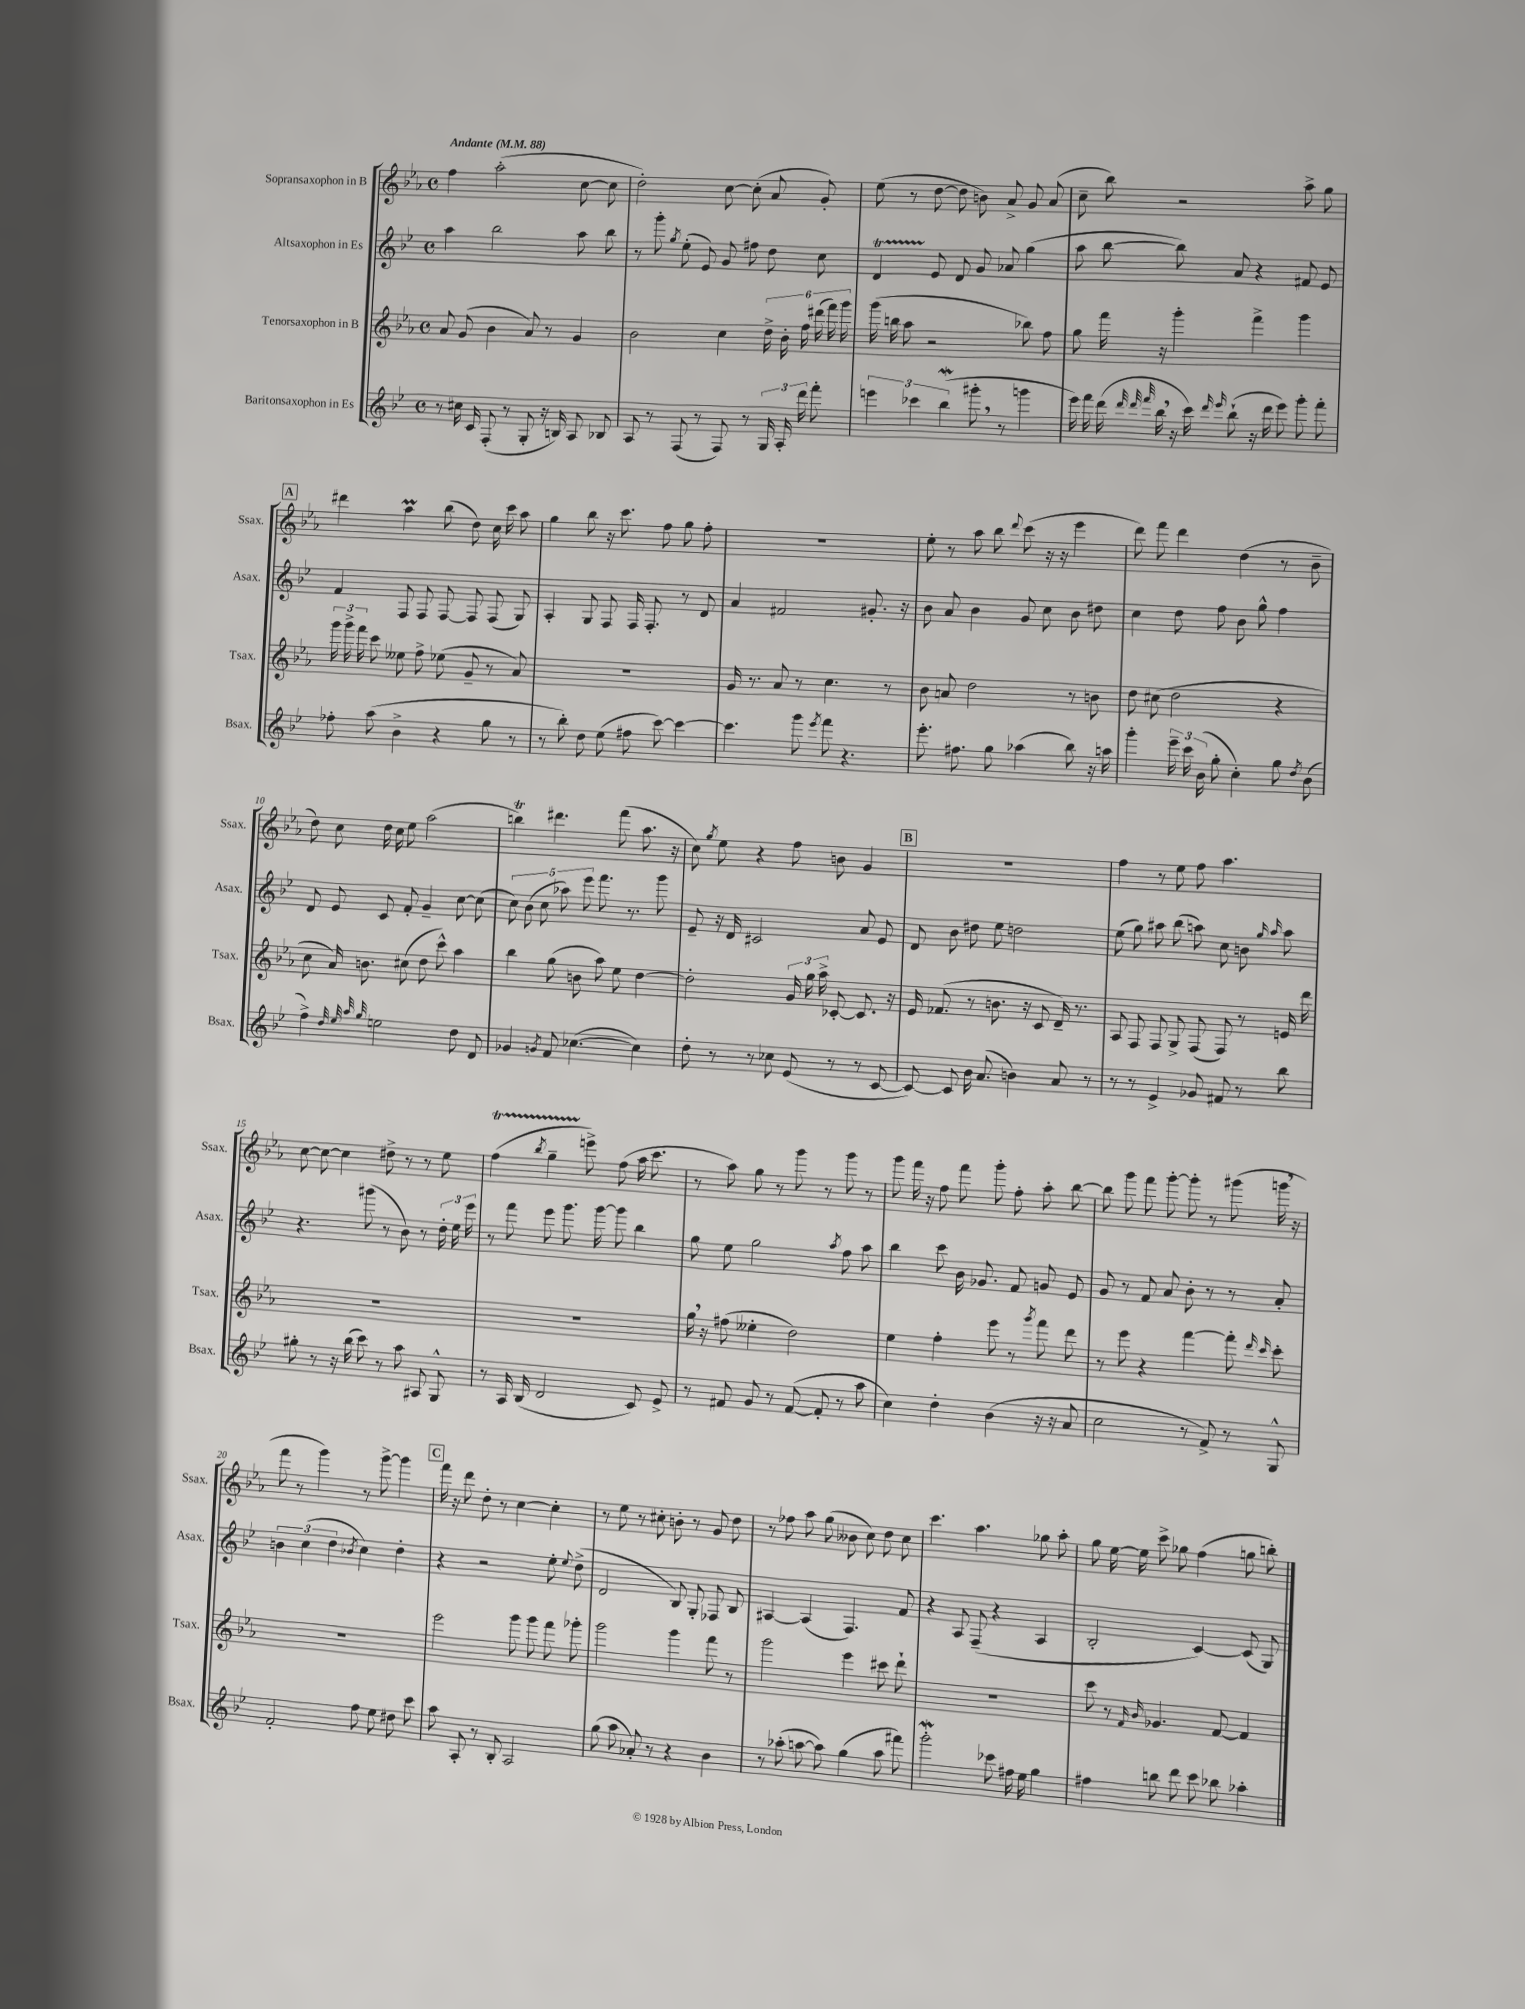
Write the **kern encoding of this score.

**kern	**kern	**kern	**kern
*part4	*part3	*part2	*part1
*staff4	*staff3	*staff2	*staff1
*I"Baritonsaxophon in Es	*I"Tenorsaxophon in B	*I"Altsaxophon in Es	*I"Sopransaxophon in B
*I'Bsax.	*I'Tsax.	*I'Asax.	*I'Ssax.
*clefG2	*clefG2	*clefG2	*clefG2
*k[b-e-]	*k[b-e-a-]	*k[b-e-]	*k[b-e-a-]
*M4/4	*M4/4	*M4/4	*M4/4
*met(c)	*met(c)	*met(c)	*met(c)
*MM88	*MM88	*MM88	*MM88
=1	=1	=1	=1
!	!	!	!LO:TX:a:B:t=Andante
8r	8a-/	4aa\	4ff\
16cc#X\	(8g/	.	.
16c/	.	.	.
(8F'/	4b-\	2bb-\	(2aa-'\
8r	.	.	.
8G'/	8a-/)	.	.
16r	8r	.	.
16Bn/)	.	.	.
8A/	4g/	8aa\	[8cc\
8B-X/	.	8bb-\	8cc\]
=2	=2	=2	=2
8A/	2b-\	8r	2dd'\)
8r	.	8ggg'\	.
.	.	8qgg/	.
(8F/	.	(8ee-'\	.
8r	.	8e-/)	.
8F/)	4cc\	8g/	[8cc\
8r	.	8ff#X\	(8cc'\]
24G/	24dd^\	8dd\	8a-/
24A'/	24b-'\	.	.
24ddd\	24ff\	.	.
8fff'\	(24ddd#X\	8cc\	8g'/)
.	24fff\)	.	.
.	24ggg\	.	.
=3	=3	=3	=3
6eeen\	(16ggg\	4dt/	(8ee-\
.	16bbn\	.	.
.	8aa-\	.	8r
6ccc-X\	.	.	.
.	2r	8e-/	[8dd\
(6bb-w\	.	.	.
.	.	8d/	8dd\]
8ggg#X',\	.	8g/	8bn\)
8r	.	8a-X/	8a-^/
4gggn\	8bb-X\)	(4gg\	8g/
.	8ff\	.	(8a-/
=4	=4	=4	=4
16eee-\)	8gg\	8aa\	8cc~\
16fff\	.	.	.
(16ddd\	16fff\	[8bb-\	8bb-\)
32qqddd/	.	.	.
32qqddd/	.	.	.
32qqfff/	.	.	.
16bb-,\	16r	.	.
16r	4ggg'\	8bb-\])	2r
16ccc\)	.	.	.
16qqddd/	.	.	.
16qqeee-/	.	.	.
(8bb-`\	.	8a/	.
16r	4fff^\	4r	.
16ddd\	.	.	.
8eee-\)	.	.	.
8ggg'\	4ggg\	8f#X/	8aa-^\
8fff'\	.	8e-/	8gg\
!!LO:LB:g=z
!!LO:REH:place=s1:t=A
=5	=5	=5	=5
8ff-X'\	24ggg\	4f/	4ddd#X\
.	24ggg^\	.	.
.	24fff\	.	.
(8aa\	8ccc\	.	.
4b-^\	8ee--X\	8F/	4aa-M\
.	8ff^\	8F/	.
4r	(8ee-X\	[8F/	(8bb-\
.	8g~/	8F/]	8dd\)
8gg\	8r	(8F/	16cc\
.	.	.	16ccc\
8r	8a-/)	8G/)	8aa-\
=6	=6	=6	=6
8r	1r	4A'/	4gg\
8bb-'\)	.	.	.
8dd\	.	8G/	8bb-\
(8ee-\	.	8F/	16r
.	.	.	8.ccc\
8ff#X\	.	16F/	.
.	.	8.F'/	.
[8ccc\)	.	.	8ff\
4ccc\_	.	8r	8gg\
.	.	8d/	8ff'\
=7	=7	=7	=7
4.ccc\]	16g/	4a/	1r
.	8.r	.	.
.	8a-/	2f#X/	.
8ggg\	8r	.	.
8qeee-/	.	.	.
8fff\	4.cc\	.	.
4.r	.	.	.
.	.	8.g#X'/	.
.	8r	.	.
.	.	16r	.
=8	=8	=8	=8
8.eee-'\	8b-\	8b-\	8ee-'\
.	8an/	8a/	8r
8.ff#X\	.	.	.
.	2dd\	4b-\	8aa-\
8gg\	.	.	8bb-\
.	.	.	8qqddd/
(4aa-X\	.	8g/	(8ccc\
.	.	8cc\	16r
.	.	.	16r
8bb-\)	8r	8b-\	4eee-\
16r	8bn\	8dd#X\	.
16aan\	.	.	.
=9	=9	=9	=9
4ggg'\	8dd\	4cc\	8ddd\)
.	(8cc#X\	.	8fff\
24eee-~\	2dd\	8dd\	4ddd\
24ccc\	.	.	.
(24b-\	.	.	.
8gg'\	.	8ff\	.
4cc'\)	.	8b-\	(4dd\
.	.	8gg^^\	.
8gg\	4r	4ff\	8r
8qdd/	.	.	.
(8b-\	.	.	8b-~\
!!LO:LB:g=z
=10	=10	=10	=10
4ff^\)	8cc\	8d/	8dd\)
.	16a-/)	8e-/	8cc\
.	8.bn\	.	.
32qqdd/	.	.	.
32qqee-/	.	.	.
32qqaa/	.	.	.
32qqgg/	.	.	.
2een\	.	8c/	16dd\
.	.	.	16cc\
.	(8cc#X\	8f'/	8ee-\
.	8dd\	4g~/	(2aa-\
.	8ccc^^\)	.	.
8dd\	4aa-\	[8cc\	.
8d/	.	(8cc\]	.
=11	=11	=11	=11
4g-X/	4bb-\	10cc\)	4bbnt\)
.	.	(10b-\	.
.	.	10cc\	.
8qgn/	.	.	.
8f/	(8gg\	.	4.ddd#X\
.	.	10aa-X\)	.
([4.cc-X\	8bn\	.	.
.	.	10eee-\	.
.	8aa-\)	8.fff\	.
.	8ee-\	.	(8fff\
.	.	8.r	.
4cc-\])	[4dd\	.	8.aa-\
.	.	8ggg\	.
.	.	.	16r
=12	=12	=12	=12
8dd'\	2dd'\]	8e-~/	8cc\)
.	.	.	8qgg/
8r	.	16r	8ee-\
.	.	16d/	.
8r	.	2c#X/	4r
8cc-X\	.	.	.
(8e-/	24g/	.	8ff\
.	24gg\	.	.
.	24aa-^\	.	.
8r	[8c-X'/	.	8bn\
8r	8.c-/]	8a/	4g/
[8c/	.	8e-/	.
.	16r	.	.
!!LO:REH:place=s1:t=B
=13	=13	=13	=13
8c/_)	16e-/	8d/	1r
.	(8.f-X/	.	.
8c/]	.	8b-\	.
16b-\	8r	8dd#X\	.
(8.a/	.	.	.
.	8.bn\	8ee-\	.
4bn\)	.	2ddn\	.
.	16r	.	.
.	8c/	.	.
8a/	16d~/)	.	.
.	8.r	.	.
8r	.	.	.
=14	=14	=14	=14
8r	8A-/	(8ee-\	4ff\
8r	8F/	8gg\)	.
4e-^/	8F/	8aa#X\	8r
.	8G^/	(8bb-\	8ee-\
8g-X/	(8F/	8aan\)	8ff\
8f#X/	8F/)	8cc\	4.aa-\
8r	8r	8bn\	.
.	.	16qqgg/	.
.	.	16qqaa/	.
8bb-\	16en/	8aa\	.
.	16ddd\	.	.
!!LO:LB:g=z
=15	=15	=15	=15
8gg#X'\	1r	4.r	[8cc\
8r	.	.	8cc\_
16r	.	.	4cc\]
(16bb-\	.	.	.
8ccc\)	.	(8ggg#X\	.
8r	.	8r	8dd#X^\
8aa\	.	8b-\)	8r
8A#X/	.	8r	8r
8G^^/	.	24dd'\	8ee-\
.	.	24ee-\	.
.	.	24eee-\	.
=16	=16	=16	=16
8r	1r	8r	(4ffT\
16A/	.	8fff\	.
(16B-/	.	.	.
.	.	.	8qbb-/
2d/	.	8eee-\	4ggTTT~\
.	.	8.ggg\	.
.	.	.	8eeen^\)
.	.	[16ggg\	.
.	.	8ggg\]	(8ff\
8c/)	.	4bb-\	16aa-\
.	.	.	8.ccc\
8e-^/	.	.	.
=17	=17	=17	=17
8r	16gg,\	8gg\	8r
.	16r	.	.
8f#X/	(8ff#X\	8ee-\	8aa-\)
8g/	4ee--X'\	2gg\	8gg\
8r	.	.	8r
([8f#/	2dd\)	.	8ggg\
8f#'/]	.	.	8r
.	.	8qaa/	.
8r	.	8ff\	8ggg\
8aa\	.	8aa\	8r
=18	=18	=18	=18
4cc\)	4ee-\	4bb-\	8ggg\
.	.	.	16fff\
.	.	.	16r
4dd'\	4ff'\	8ccc\	8ff\
.	.	16b-\	8fff\
.	.	8.g-X/	.
(4b-\	8eee-\	.	8ggg'\
.	8r	8f/	8ff'\
.	8qggg/	.	.
16r	8fff\	8gn/	8aa-'\
16r	.	.	.
8a/	8ddd\	8e-/	[8bb-\
=19	=19	=19	=19
2cc\	8r	8g/	8bb-\]
.	8eee-\	8r	8ggg\
.	4r	8f/	8fff\
.	.	8a/	[8ggg'\
8r	[4fff\	8b-'\	8ggg'\]
8f^/)	.	8r	8r
8r	8fff'\]	8r	(8ggg#X\
.	16qqddd/	.	.
.	16qqccc/	.	.
8G^^/	8ccc'\	8a'/	16gggn,\
.	.	.	16r
!!LO:LB:g=z
=20	=20	=20	=20
2f'/	1r	6bn\	8fff\
.	.	.	8r
.	.	(6cc\	.
.	.	.	4ggg\)
.	.	6dd\	.
.	.	8qb-X/	.
8ff\	.	4cc\)	8r
8ee-\	.	.	[8ggg^\
8dd#X\	.	4dd'\	4ggg\]
8ccc\	.	.	.
!!LO:REH:place=s1:t=C
=21	=21	=21	=21
8aa\	2eee-\	4r	16fff\
.	.	.	16r
8A'/	.	.	8ddd\
8r	.	2r	8dd'\
8B-'/	.	.	8r
2A/	8ggg\	.	[4cc\
.	8ggg\	.	.
.	8fff\	8ee-'\	4cc'\]
.	.	8qqee-/	.
.	8ggg-X'\	(8dd^\	.
=22	=22	=22	=22
(8gg\	2ggg\	2d/	8r
8aa\	.	.	8ee-\
8a-X'/)	.	.	8r
8r	.	.	8cc#X'\
4r	4ggg\	8B-/)	8bn'\
.	.	8G'/	8r
4b-\	8fff\	8F-X/	8g/
.	8r	8B-/	8dd\
=23	=23	=23	=23
8r	2ggg\	[4A#X/	8r
(8aa-X'\	.	.	8ff-X\
[8aan\	.	(4A#/]	8aa-\
8aa\])	.	.	(8gg\
(4gg\	4eee-\	4.F/)	8b--X\
.	.	.	8cc\)
8aa\	8ccc#X\	.	8dd\
8fff#X\)	8ddd`\	8f/	8cc\
=24	=24	=24	=24
2gggW'\	1r	4r	4.ccc\
.	.	8A/	.
.	.	(8F~/	4.aa-\
8ccc-X\	.	4r	.
16ff#X\	.	.	.
16ee-\	.	.	.
4gg\	.	4A/	8gg-X\
.	.	.	8aa-'\
=25	=25	=25	=25
4ff#X\	8ccc\	2B-'/	8gg\
.	8r	.	[16ee-\
.	.	.	16ee-\]
.	16qqf/	.	.
.	16qqb-/	.	.
8bbn\	4.g-X/	.	8ccc^\
8ddd\	.	.	8gg-X\
8ccc\	.	[4c/)	(4ff\
8bb-X\	[8f/	.	.
4aa-X'\	4f/]	(8c/]	8ggn\
.	.	8G/)	8bbn'\)
==	==	==	==
*-	*-	*-	*-
